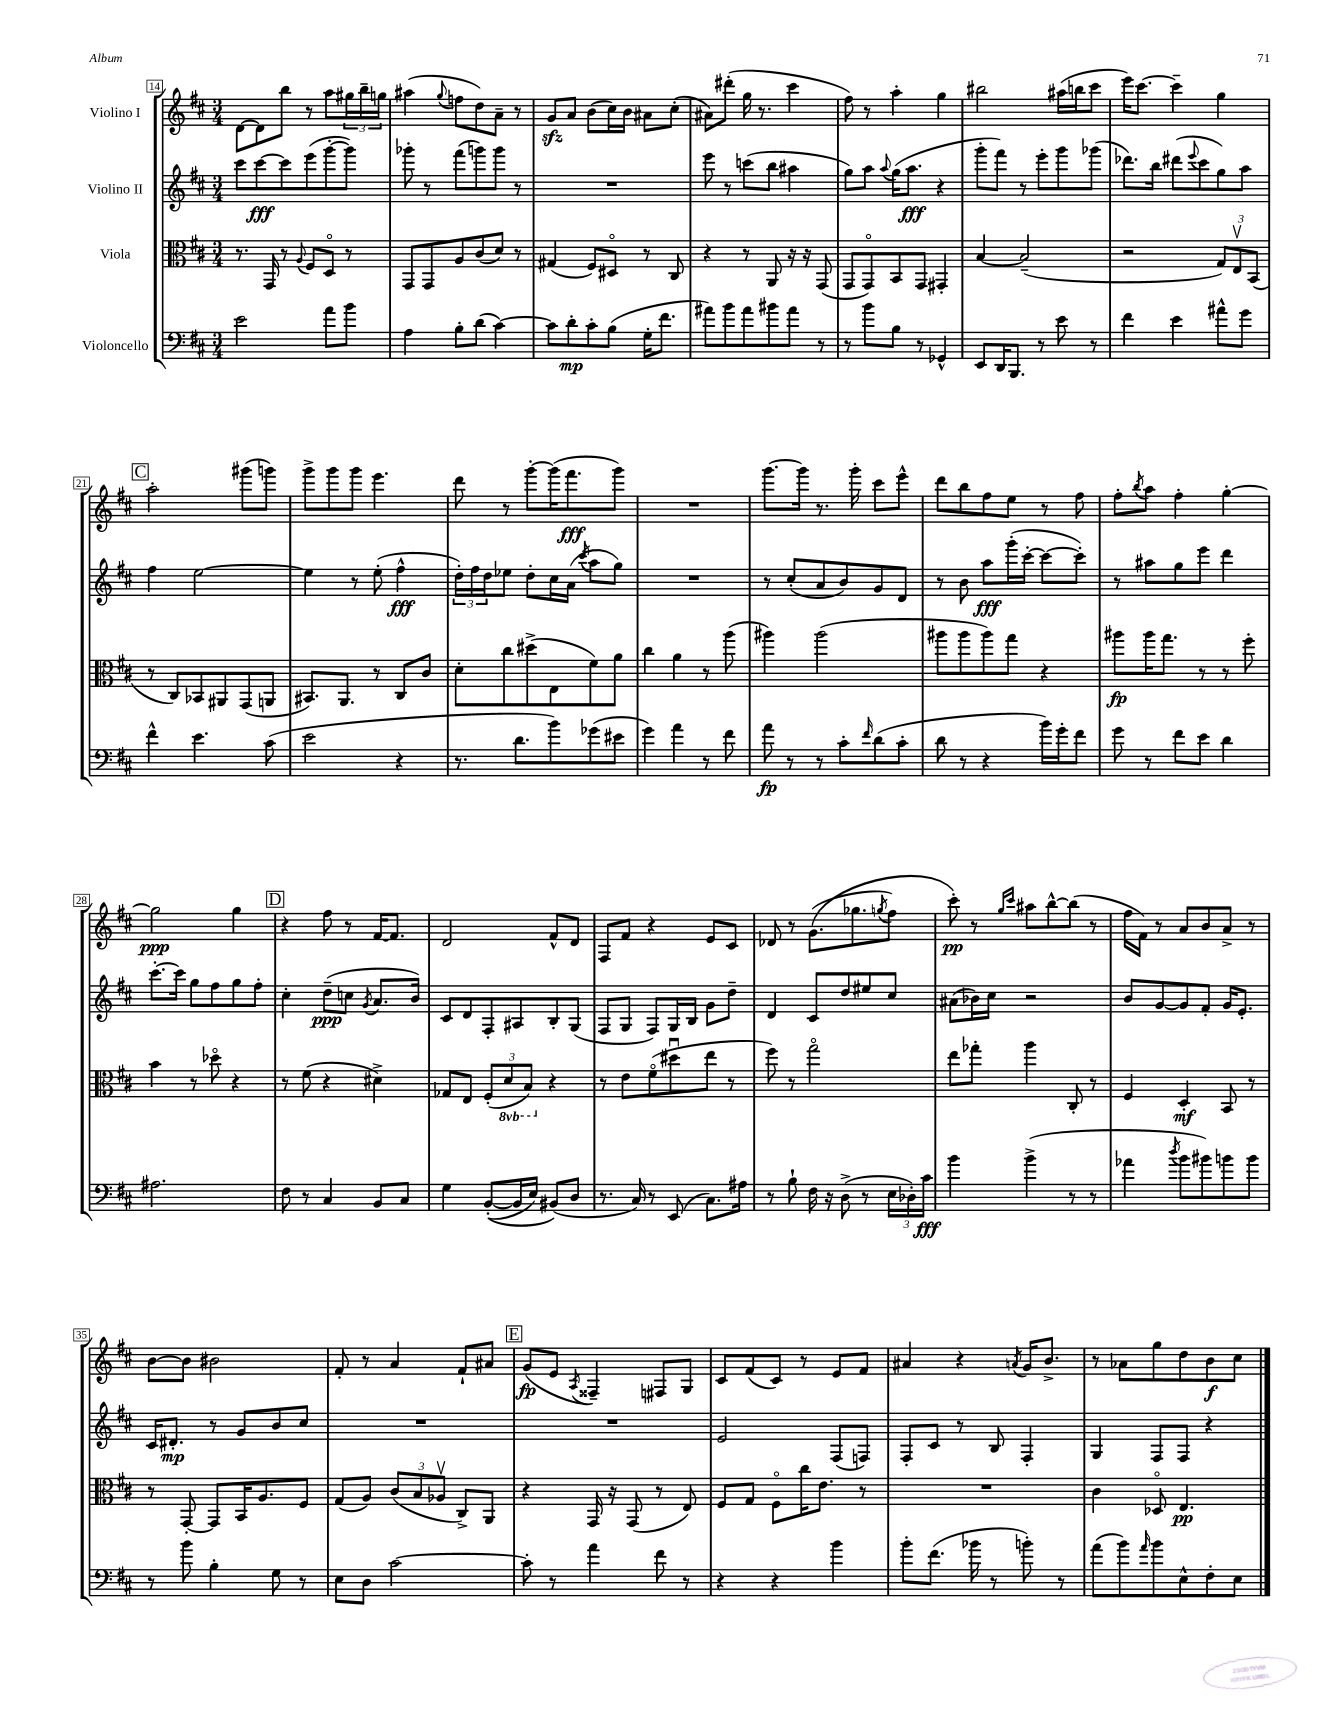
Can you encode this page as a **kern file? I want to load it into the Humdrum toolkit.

**kern	**kern	**kern	**kern
*staff4	*staff3	*staff2	*staff1
*clefF4	*clefC3	*clefG2	*clefG2
*k[f#c#]	*k[f#c#]	*k[f#c#]	*k[f#c#]
*M3/4	*M3/4	*M3/4	*M3/4
2e	8.r	8ccc#	[8d
.	.	[8ccc#	8d]
.	16GG	.	.
.	8r	8ccc#]	8bb
.	8qqA	.	.
.	8F#	(8eee	8r
8a	8Do	[8ggg'	8aa
8b	8r	8ggg])	24gg#
.	.	.	24bb~
.	.	.	24gg
=	=	=	=
4A	8GG	8ggg-'	(4aa#
.	8GG	8r	.
.	.	.	8qqgg
8B'	8A	(8fff#	8ff
(8d	(8c#	8ggg)	8dd)
[4c#)	8d)	8ggg	8a~
.	8r	8r	8r
=	=	=	=
8c#]	(4G#	2.r	8g
8d'	.	.	8a
8c#'	8F#)	.	(8b
(8B	8D#o	.	16cc#)
.	.	.	16b
16G'	8r	.	8a#
8.f#	.	.	.
.	8C#	.	(8cc#'
=	=	=	=
8a#)	4r	8eee	8a#)
8b	.	8r	(8ddd#'
8a#	8r	(8ccc	16gg
.	.	.	8.r
8b#	8AA	8bb	.
8a#	16r	4aa#	4ccc#
.	16r	.	.
8r	(8GG	.	.
=	=	=	=
8r	8GG	8gg)	8ff#)
8b	8GGo)	8aa	8r
.	.	8qqaa	.
8B	8BB	(16gg	4aa'
.	.	8.aa	.
8r	8GG	.	.
4GG-^^	4GG#'	4r	4gg
=	=	=	=
8EE	[4B	8ggg'	2bb#
16DD	.	8fff#)	.
8.BBB	.	.	.
.	(2B~]	8r	.
8r	.	8eee'	.
8e	.	8ggg	(16aa#
.	.	.	16bb
8r	.	(8ggg-	8ccc#
=	=	=	=
4f#	2r	8.ddd-)	16eee)
.	.	.	[8.ccc#
.	.	16bb	.
4e	.	(8ddd#	4ccc#~]
.	.	8qqeee	.
.	.	8ccc#	.
8a#^^	12G)	8gg)	4gg
.	12Ev	.	.
8g	.	8aa	.
.	(12BB	.	.
=	=	=	=
4f#^^	8r	4ff#	2aa'
.	8C#)	.	.
4.e	8BB-	[2ee	.
.	8AA#	.	.
.	(8GG	.	(8ggg#
(8c#	8AA	.	8ggg)
=	=	=	=
2e	8.BB#)	4ee]	8ggg^
.	.	.	8ggg
.	8.AA	.	.
.	.	8r	8ggg
.	8r	(8ee'	4.eee
4r	8C#	4ff#^^	.
.	8c#	.	.
=	=	=	=
8.r	8d'	24dd')	8ddd
.	.	24ff#	.
.	.	24dd	.
.	8cc#	8ee-	8r
8.d	.	.	.
.	(8dd#^	8dd'	[8ggg'
8b)	8E	16cc#	(16ggg]
.	.	(16a	8.fff#
.	.	8qccc#	.
(8g-	8f#)	8aa	.
8e#	8a	8gg)	8ggg)
=	=	=	=
4g)	4cc#	2.r	2.r
4a	4a	.	.
8r	8r	.	.
8f#	(8aa	.	.
=	=	=	=
8a	4aa#)	8r	[8.ggg
8r	.	(8cc#'	.
.	.	.	16ggg]
8r	(2aa#	8a	8.r
8c#'	.	8b)	.
.	.	.	16ggg'
16qqf#	.	.	.
(8d	.	8g	8ccc#
8c#'	.	8d	8eee^^
=	=	=	=
8d	8aa#	8r	8ddd
8r	8aa#	8b	8bb
4r	8aa#)	8aa	8ff#
.	8gg	(16ggg'	8ee
.	.	[16ccc#'	.
16b)	4r	8ccc#_	8r
16g'	.	.	.
8f#	.	8ccc#'])	8ff#
=	=	=	=
8g	8aa#	8r	8ff#'
.	.	.	8qbb
8r	16aa#	8aa#	8aa
.	8.gg	.	.
8f#	.	8gg	4ff#'
8e	8r	8eee	.
4d	8r	4ddd	[4gg'
.	8ff#'	.	.
=	=	=	=
2.A#	4b	[8.ccc#'	2gg]
.	.	16ccc#]	.
.	8r	8gg	.
.	8dd-o	8ff#	.
.	4r	8gg	4gg
.	.	8ff#'	.
=	=	=	=
8F#	8r	4cc#'	4r
8r	(8f#	.	.
4C#	4r	(8dd~	8ff#
.	.	8cc	8r
.	.	8qg	.
8BB	4d#^)	8.a	[16f#
.	.	.	8.f#]
8C#	.	.	.
.	.	16b)	.
=	=	=	=
4G	8G-	8c#	2d
.	8E	8d	.
&(([8BB'	(12F#'	8F#'	.
.	12D	.	.
16BB]	.	8A#	.
.	12BB)	.	.
16E)	.	.	.
(8BB#&)	4r	8B'	8f#^^
8D	.	(8G	8d
=	=	=	=
8.r	8r	8F#	8F#
.	8e	8G	8f#
16C#)	.	.	.
8r	(8f#o	8F#)	4r
(8EE	8dd#u	16G	.
.	.	16B	.
8.C#)	8ee	8g	8e
.	8r	8dd~	8c#
16A#	.	.	.
=	=	=	=
8r	8ff#)	4d	8d-
8B`	8r	.	8r
16F#	2ggo	8c#	&((8.g
16r	.	.	.
(8D^	.	8dd	.
.	.	.	8.gg-
8r	.	8ee#	.
.	.	.	8qgg
24E	.	8cc#	8ff#)
24D-')	.	.	.
24c#	.	.	.
=	=	=	=
4b	8ee	(8a#	8ccc#'&)
.	8gg-'	16b-)	8r
.	.	16cc#	.
.	.	.	16qqgg
.	.	.	16qqccc#
(4b^	4aa	2r	8aa#
.	.	.	[8bb^^
8r	8C#'	.	(8bb]
8r	8r	.	8r
=	=	=	=
4a-	4F#	8b	16ff#
.	.	.	16f#)
.	.	[8g	8r
8qdd	.	.	.
8b	4D'	8g]	8a
8b#)	.	8f#'	8b
8b	8BB	16g	8a^
.	.	8.e'	.
8b	8r	.	8r
=	=	=	=
8r	8r	16c#	[8b
.	.	8.d#'	.
8b	[8GG'	.	8b]
4B'	8GG]	8r	2b#
.	16BB	8g	.
.	8.A	.	.
8G	.	8b	.
8r	8F#	8cc#	.
=	=	=	=
8E	(8G	2.r	8f#'
8D	8A)	.	8r
[2c#	(12c#	.	4a
.	12B	.	.
.	12A-v	.	.
.	8C#^)	.	8f#`
.	8AA	.	8a#
=	=	=	=
8c#']	4r	2.r	(8g
8r	.	.	8e
.	.	.	8qA
4a	16GG	.	4F##~)
.	16r	.	.
.	(8GG	.	.
8f#	8r	.	8F#
8r	8E)	.	8G
=	=	=	=
4r	8F#	2e	8c#
.	8G	.	(8f#
4r	8F#o	.	8c#)
.	16cc#	.	8r
.	8.e	.	.
4b	.	(8F#	8e
.	8r	8F)	8f#
=	=	=	=
8b'	2.r	8F#'	4a#
(8.f#	.	8c#	.
.	.	8r	4r
16b-	.	.	.
8r	.	8B	.
.	.	.	8qa
8b')	.	4F#'	16g
.	.	.	8.b^
8r	.	.	.
=	=	=	=
(8a	4c#	4G	8r
8b)	.	.	8a-
16qqa	.	.	.
8b	8D-o	8F#	8gg
8E^^	4.E	8F#	8dd
8F#'	.	4r	8b
8E	.	.	8cc#
==	==	==	==
*-	*-	*-	*-
